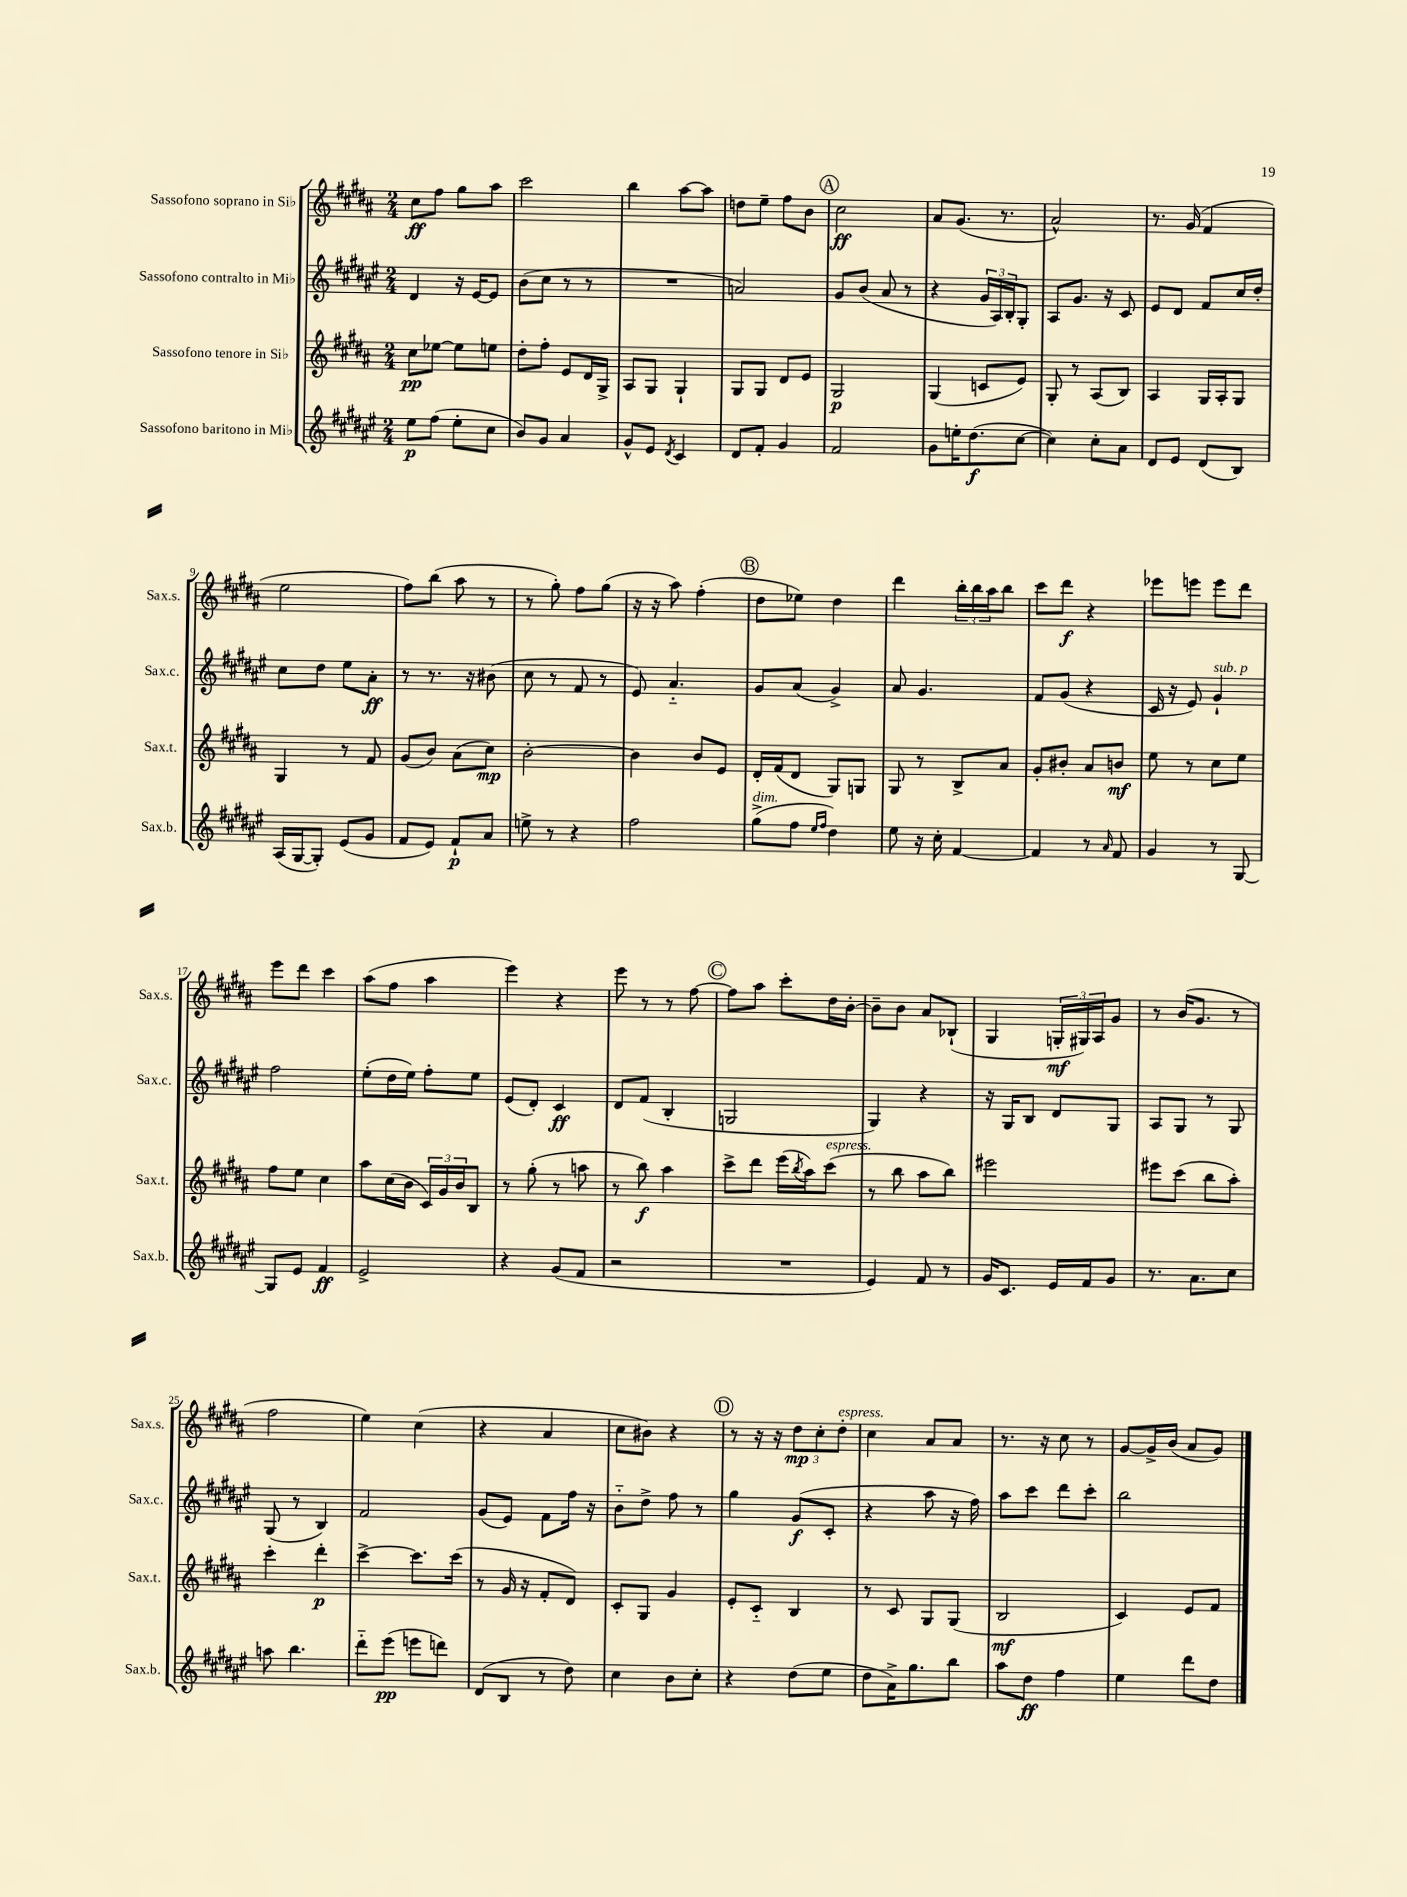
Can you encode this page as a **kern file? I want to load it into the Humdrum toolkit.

**kern	**kern	**kern	**kern
*staff4	*staff3	*staff2	*staff1
*clefG2	*clefG2	*clefG2	*clefG2
*k[f#c#g#d#a#e#]	*k[f#c#g#d#a#]	*k[f#c#g#d#a#e#]	*k[f#c#g#d#a#]
*M2/4	*M2/4	*M2/4	*M2/4
8ee#\L	8cc#\L	4d#/	8cc#\L
(8ff#\J	[8ee-\J	.	8ff#\J
8ee#'\L	8ee-\]L	16r	8gg#\L
.	.	[16e#/LK	.
8cc#\J	8ee\J	8e#/]J	8aa#\J
=	=	=	=
8b/L)	8dd#'\L	(8b\L	2ccc#\
8g#/J	8ff#'\J	8cc#\J	.
4a#/	8e/L	8r	.
.	16d#/L	8r	.
.	16G#^/JJ	.	.
=	=	=	=
8g#^^/L	8A#/L	2r	4bb\
8e#/J	8G#/J	.	.
8qd#/	.	.	.
4c#/	4G#`/	.	[8aa#\L
.	.	.	8aa#\]J
=	=	=	=
8d#/L	8G#/L	2a/)	8dd\L
8f#'/J	8G#/J	.	8ee~\J
4g#/	8d#/L	.	8ff#\L
.	8e/J	.	8b\J
=	=	=	=
2f#/	2G#/	8g#/L	2cc#\
.	.	(8b/J	.
.	.	8a#/	.
.	.	8r	.
=	=	=	=
8g#\L	(4G#/	4r	8a#/L
16ee'\K	.	.	(8.g#/J
(8.dd#\	.	.	.
.	8c/L	24g#/LL	.
.	.	24A#/)	.
.	.	.	8.r
.	.	24B'/J	.
[8cc#\J	8e/J)	8G#'/J	.
=	=	=	=
4cc#\])	8G#'/	8A#/L	2a#^^/)
.	8r	8.g#/J	.
8cc#'\L	(8A#/L	.	.
.	.	16r	.
8a#\J	8B/J)	8c#/	.
=	=	=	=
8d#/L	4A#/	8e#/L	8.r
8e#/J	.	8d#/J	.
.	.	.	(16g#/
(8d#/L	16G#/LL	8f#/L	4f#/
.	16A#'/J	.	.
8B/J)	8G#/J	16cc#/L	.
.	.	16dd#'/JJ	.
=	=	=	=
(16A#/LL	4G#/	8cc#\L	2ee\
[16G#/J	.	.	.
8G#'/]J)	.	8dd#\J	.
(8e#/L	8r	8ee#\L	.
8g#/J	8f#/	8a#'\J	.
=	=	=	=
8f#/L	(8g#/L	8r	8ff#\L)
8e#/J)	8b/J)	8.r	(8bb\J
8f#`/L	(8a#\L	.	8aa#\
.	.	16r	.
8a#/J	8cc#\J)	(8b#\	8r
=	=	=	=
8ee^\	[2b'\	8cc#\	8r
8r	.	8r	8gg#'\)
4r	.	8f#/	8ff#\L
.	.	8r	(8gg#\J
=	=	=	=
2ff#\	4b\]	8e#/)	16r
.	.	.	16r
.	.	4.a#'~/	8aa#\)
.	8b/L	.	(4ff#'\
.	8e/J	.	.
=	=	=	=
(8gg#^\L	16d#'/LL	8g#/L	8dd#\L
.	(16f#/J	.	.
8ff#\J	8d#/J	(8a#/J	8ee-\J)
16qqee#/LL	.	.	.
16qqff#/JJ	.	.	.
4dd#\)	8G#/L)	4g#^/)	4dd#\
.	8G/J	.	.
=	=	=	=
8ee#\	8G#/	8a#/	4ddd#\
16r	8r	4.g#/	.
16cc#'\	.	.	.
[4f#/	8B^/L	.	24bb'\LL
.	.	.	24bb\
.	.	.	24aa#\J
.	8a#/J	.	8bb\J
=	=	=	=
4f#/]	8g#'/L	8f#/L	8ccc#\L
.	8b#'/J	(8g#/J	8ddd#\J
8r	8a#/L	4r	4r
16qqa#/	.	.	.
8f#/	8b/J	.	.
=	=	=	=
4g#/	8ee\	16c#/	8eee-\L
.	.	16r	.
.	8r	8e#/)	8eee\J
8r	8cc#\L	4g#`/	8eee\L
[8G#/	8ee\J	.	8ddd#\J
=	=	=	=
8G#/]L	8ff#\L	2ff#\	8eee\L
8e#/J	8ee\J	.	8ddd#\J
4f#/	4cc#\	.	4ccc#\
=	=	=	=
2e#^/	8aa#\L	(8ee#'\L	(8aa#\L
.	(16cc#\L	16dd#\L	8ff#\J
.	16b\JJ	16ee#\JJ)	.
.	24c#/LL)	8ff#'\L	4aa#\
.	24g#/	.	.
.	24b/J	.	.
.	8B/J	8ee#\J	.
=	=	=	=
4r	8r	(8e#/L	4eee\)
.	(8gg#'\	8d#'/J)	.
(8g#/L	8r	4c#/	4r
8f#/J	8aa\	.	.
=	=	=	=
2r	8r	8d#/L	8eee\
.	8bb\)	(8f#/J	8r
.	4aa#\	4B'/	8r
.	.	.	[8ff#\
=	=	=	=
2r	8ccc#^\L	2G/	8ff#\]L
.	8ddd#\J	.	8aa#\J
.	(16eee\LL	.	8ccc#'\L
.	8qbb/	.	.
.	16aa#\J)	.	.
.	(8ccc#\J	.	16dd#\L
.	.	.	[16b'\JJ
=	=	=	=
4e#/)	8r	4G#/)	8b~\]L
.	8bb\	.	8b\J
8f#/	8aa#\L	4r	8a#/L
8r	8bb\J)	.	(8B-`/J
=	=	=	=
16g#/LK	2eee#\	16r	4G#/
8.c#/J	.	16G#/LK	.
.	.	8B/J	.
16e#/LL	.	8d#/L	24G'/LL
.	.	.	24G#/)
16f#/J	.	.	.
.	.	.	24A#/J
8g#/J	.	8G#/J	8g#/J
=	=	=	=
8.r	8eee#\L	8A#/L	8r
.	(8ccc#\J	8G#/J	(16b/LK
8.a#\L	.	.	8.g#/J
.	8bb\L	8r	.
8cc#\J	8aa#'\J)	8G#/	8r
=	=	=	=
8aa\	4ccc#'\	(8G#/	2ff#\
4.bb\	.	8r	.
.	4ddd#'\	4B/)	.
=	=	=	=
8ddd#'~\L	[4ccc#^\	2f#/	4ee\)
(8eee#\J	.	.	.
8eee\L	8.ccc#\]L	.	(4cc#\
8ddd\J)	.	.	.
.	(16ccc#\Jk	.	.
=	=	=	=
(8d#/L	8r	(8g#/L	4r
8B/J	16g#/	8e#/J)	.
.	16r	.	.
8r	8f#'/L	8f#\L	4a#/
8dd#\)	8d#/J)	16ff#\Jk	.
.	.	16r	.
=	=	=	=
4cc#\	8c#'/L	8b'~\L	8cc#\L
.	8G#/J	8dd#^\J	8b#\J)
8b\L	4g#/	8ff#\	4r
8cc#'\J	.	8r	.
=	=	=	=
4r	8e'/L	4gg#\	8r
.	8c#'~/J	.	16r
.	.	.	16r
(8dd#\L	4B/	(8g#/L	12dd#\L
.	.	.	12cc#'\
8ee#\J	.	8c#'/J	.
.	.	.	12dd#'\J
=	=	=	=
8dd#\L	8r	4r	4cc#\
16a#^\K)	8c#/	.	.
8.gg#\	.	.	.
.	8G#/L	8aa#\	8a#/L
8bb\J	(8G#/J	16r	8a#/J
.	.	16ff#\)	.
=	=	=	=
8aa#\L	2B/	8aa#\L	8.r
8dd#\J	.	8ccc#\J	.
.	.	.	16r
4ff#\	.	8ddd#\L	8cc#\
.	.	8ccc#'\J	8r
=	=	=	=
4ee#\	4c#/)	2bb\	[8g#/L
.	.	.	16g#^/]L
.	.	.	(16b/JJ
8ddd#\L	8e/L	.	8a#/L
8dd#\J	8f#/J	.	8g#/J)
==	==	==	==
*-	*-	*-	*-
